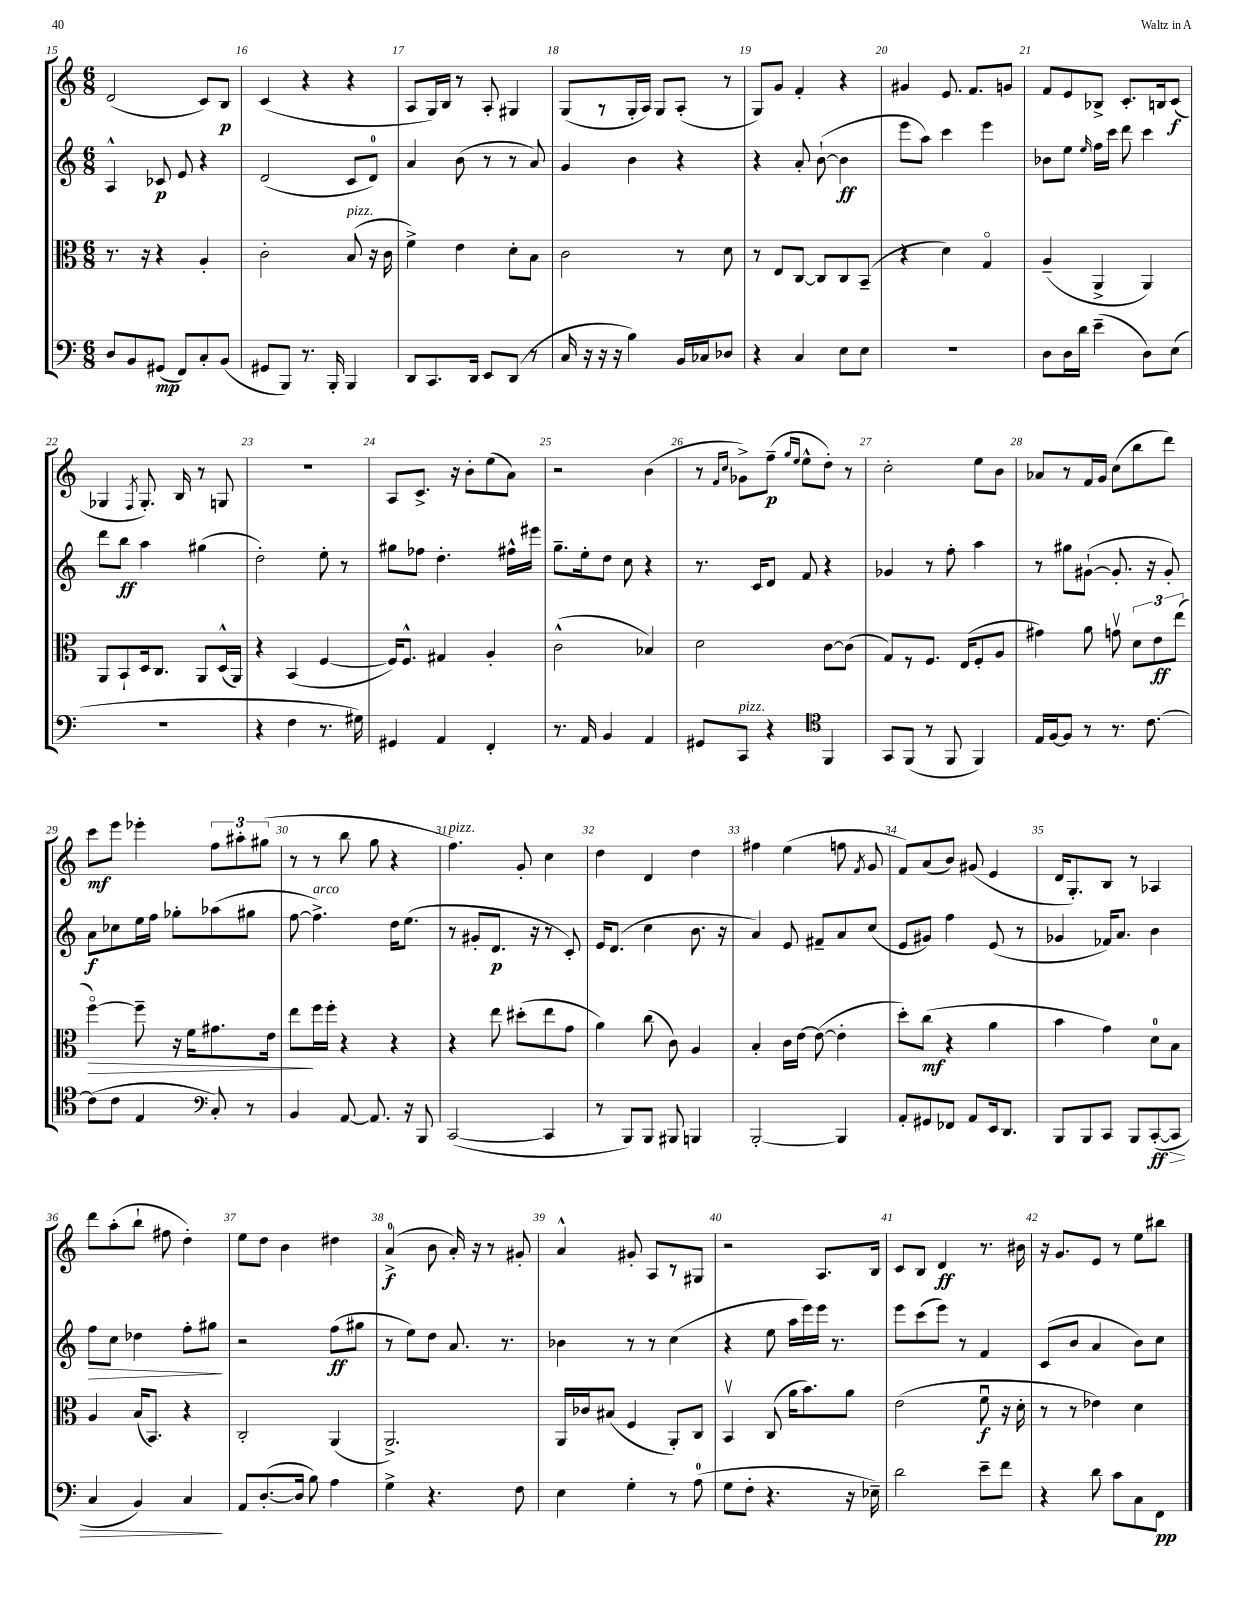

**kern	**kern	**kern	**kern
*staff4	*staff3	*staff2	*staff1
*clefF4	*clefC3	*clefG2	*clefG2
*k[]	*k[]	*k[]	*k[]
*M6/8	*M6/8	*M6/8	*M6/8
8D	8.r	4A^^	(2d
8BB	.	.	.
.	16r	.	.
(8GG#	4r	8c-	.
8FF)	.	8e	.
8C'	4A'	4r	8c)
(8BB	.	.	8B
=	=	=	=
8GG#	2c'	(2d	(4c
8BBB)	.	.	.
8.r	.	.	4r
16BBB'	.	.	.
4BBB	(8B	8c	4r
.	16r	8d)	.
.	16c	.	.
=	=	=	=
8DD	4f^)	4a	8A
8.CC	.	.	16G)
.	.	.	16B
.	4e	(8b	8r
16DD	.	.	.
8EE	.	8r	8A'
(8DD	8d'	8r	4G#
8r	8B	8a)	.
=	=	=	=
16C	2c	4g	(8G
16r	.	.	.
16r	.	.	8r
16r	.	.	.
4B)	.	4b	16G'
.	.	.	16A)
.	.	.	8G
16BB	8r	4r	(8A'
16C-	.	.	.
8D-	8d	.	8r
=	=	=	=
4r	8r	4r	8G)
.	8E	.	8g
4C	[8C	8a'	4f'
.	8C]	([8b`	.
8E	8C	4b]	4r
8E	(8BB~	.	.
=	=	=	=
2.r	4r	8eee	4g#
.	.	8aa)	.
.	4d)	4ccc	8.e
.	.	.	8.f
.	4Go	4eee	.
.	.	.	8g
=	=	=	=
8D	(4A~	8b-	8f
16D	.	8ee	8e
16d	.	.	.
.	.	16qqee	.
(4e~	4AA^	16ff	8B-^
.	.	16ccc	.
.	.	8ddd	8.c'
8D)	4AA)	4ccc	.
.	.	.	16B
(8E	.	.	(8c
=	=	=	=
2.r	8AA	8ddd	4G-
.	8BB`	8bb	.
.	.	.	8qF
.	16D	4aa	8.G-')
.	8.C	.	.
.	.	.	16B
.	8AA	(4gg#	8r
.	(16D^^	.	8G
.	16AA)	.	.
=	=	=	=
4r	4r	2dd')	2.r
4F	(4BB	.	.
8.r	[4F	8ee'	.
.	.	8r	.
16G#)	.	.	.
=	=	=	=
4GG#	16F])	8gg#	8A
.	8.F^^	.	.
.	.	8ff-	8.c^
4AA	4G#	4.dd'	.
.	.	.	16r
.	.	.	8b'
4FF'	4A'	.	(8ee
.	.	16ff#^^	8a)
.	.	16eee#	.
=	=	=	=
8.r	(2c^^	8.gg~	2r
16AA	.	16ee'	.
4BB	.	8dd	.
.	.	8cc	.
4AA	4B-)	4r	(4b
=	=	=	=
8GG#	2d	8.r	8r
.	.	.	16qqf
.	.	.	16qqcc
8CC	.	.	8g-^)
.	.	16c	.
4r	.	8d	(8ff~
.	.	.	16qqgg
.	.	.	16qqee
.	.	8f	8ee^^
*clefC4	*	*	*
4FF	[8c	4r	8dd')
.	(8c]	.	8r
=	=	=	=
8GG	8G)	4g-	2cc'
(8FF	8r	.	.
8r	8.F	8r	.
8FF	.	8ff'	.
.	(16E	.	.
4FF)	8F'	4aa	8ee
.	8A	.	8b
=	=	=	=
16E	4g#)	8r	8a-
[16F	.	.	.
8F]	.	8gg#	8r
8r	8a	([8g#`	16f
.	.	.	16g
8.r	8gv	8.g#']	(8cc
.	12d	.	8bb
[8.c	.	16r	.
.	12e	.	.
.	.	8g#')	8ddd)
.	(12ee	.	.
=	=	=	=
(8c]	[4ffo)	8a	8ccc
8c	.	8cc-	8eee
4E	8ff~]	16ee	4eee-'
.	.	16ff	.
.	16r	8gg-'	.
.	16f	.	.
*clefF4	*	*	*
8C')	8.g#	(8aa-	12ff
.	.	.	12aa#'
8r	.	8gg#	.
.	.	.	(12gg#
.	16e	.	.
=	=	=	=
4BB	8ee	[8ff	8r
.	16ff	4.ff^])	8r
.	16ff'	.	.
[8AA	4r	.	8bb
8.AA]	.	.	8gg
.	4r	16dd	4r
16r	.	(8.ee	.
8BBB	.	.	.
=	=	=	=
([2CC	4r	8r	4.ff)
.	.	8g#'	.
.	8ee	8.d	.
.	(8dd#'	.	8g'
.	.	16r	.
4CC]	8ee	8r	4cc
.	8g	8c')	.
=	=	=	=
8r	4a)	16e	4dd
.	.	(8.d	.
8BBB)	.	.	.
8BBB	(8cc	4cc	4d
8BBB#	8c)	.	.
4BBB	4A	8.b	4dd
.	.	16r	.
=	=	=	=
[2BBB'	4B'	4a)	4ff#
.	16c	8e	(4ee
.	[16e	.	.
.	(8e_	8f#~	.
4BBB]	4e']	8a	8ff
.	.	.	8qf
.	.	(8cc	8g
=	=	=	=
8AA'	8dd')	8e	8f)
8GG#	(8cc	8g#)	(8a
8FF-	4r	4ff	8b)
8AA	.	.	(8g#
16EE	4a	(8e	4e
8.DD	.	.	.
.	.	8r	.
=	=	=	=
8BBB	4b	4g-	16d
.	.	.	8.G')
8BBB	.	.	.
8CC	4g)	16f-)	8B
.	.	8.a	.
8BBB	.	.	8r
([8CC'	8d	4b	4A-
8CC]	8B	.	.
=	=	=	=
4C	4A	8ff	8ddd
.	.	8cc	(8aa'
4BB)	(16B	4dd-	8bb`
.	8.BB)	.	.
.	.	.	8ff#
4C	4r	8ff'	4dd')
.	.	8gg#	.
=	=	=	=
8AA	2C'	2r	8ee
([8.D'	.	.	8dd
.	.	.	4b
16D]	.	.	.
8B)	.	.	.
4A	(4AA	(8ff	4dd#
.	.	8gg#	.
=	=	=	=
4G^	2.AA^)	8r	(4a^
.	.	8ee)	.
4.r	.	8dd	8b
.	.	8.a	16a')
.	.	.	16r
.	.	.	8r
.	.	8.r	.
8F	.	.	8g#'
=	=	=	=
4E	16AA	4b-	4a^^
.	16c-	.	.
.	(8B#	.	.
4G'	4F	8r	8g#'
.	.	8r	8A
8r	8AA')	(4cc	8r
(8A	8C	.	8G#
=	=	=	=
8G	4BBv	4r	2r
8F'	.	.	.
4.r	(8C	8ee	.
.	16a	16aa	.
.	8.b)	16eee)	.
.	.	16eee	8.A
.	.	8.r	.
16r	8a	.	.
16E-~)	.	.	16B
=	=	=	=
2d	(2e	8eee	8c
.	.	(8ccc	8B
.	.	8eee)	4d
.	.	8r	.
8e~	8fu	4f	8.r
8f	16r	.	.
.	16d'	.	16b#
=	=	=	=
4r	8r	(8c	16r
.	.	.	8.g
.	8r	8b	.
8d	4e-)	4a	8e
8c	.	.	8r
8C	4d	8b)	8ee
8FF	.	8cc	8bb#
==	==	==	==
*-	*-	*-	*-
